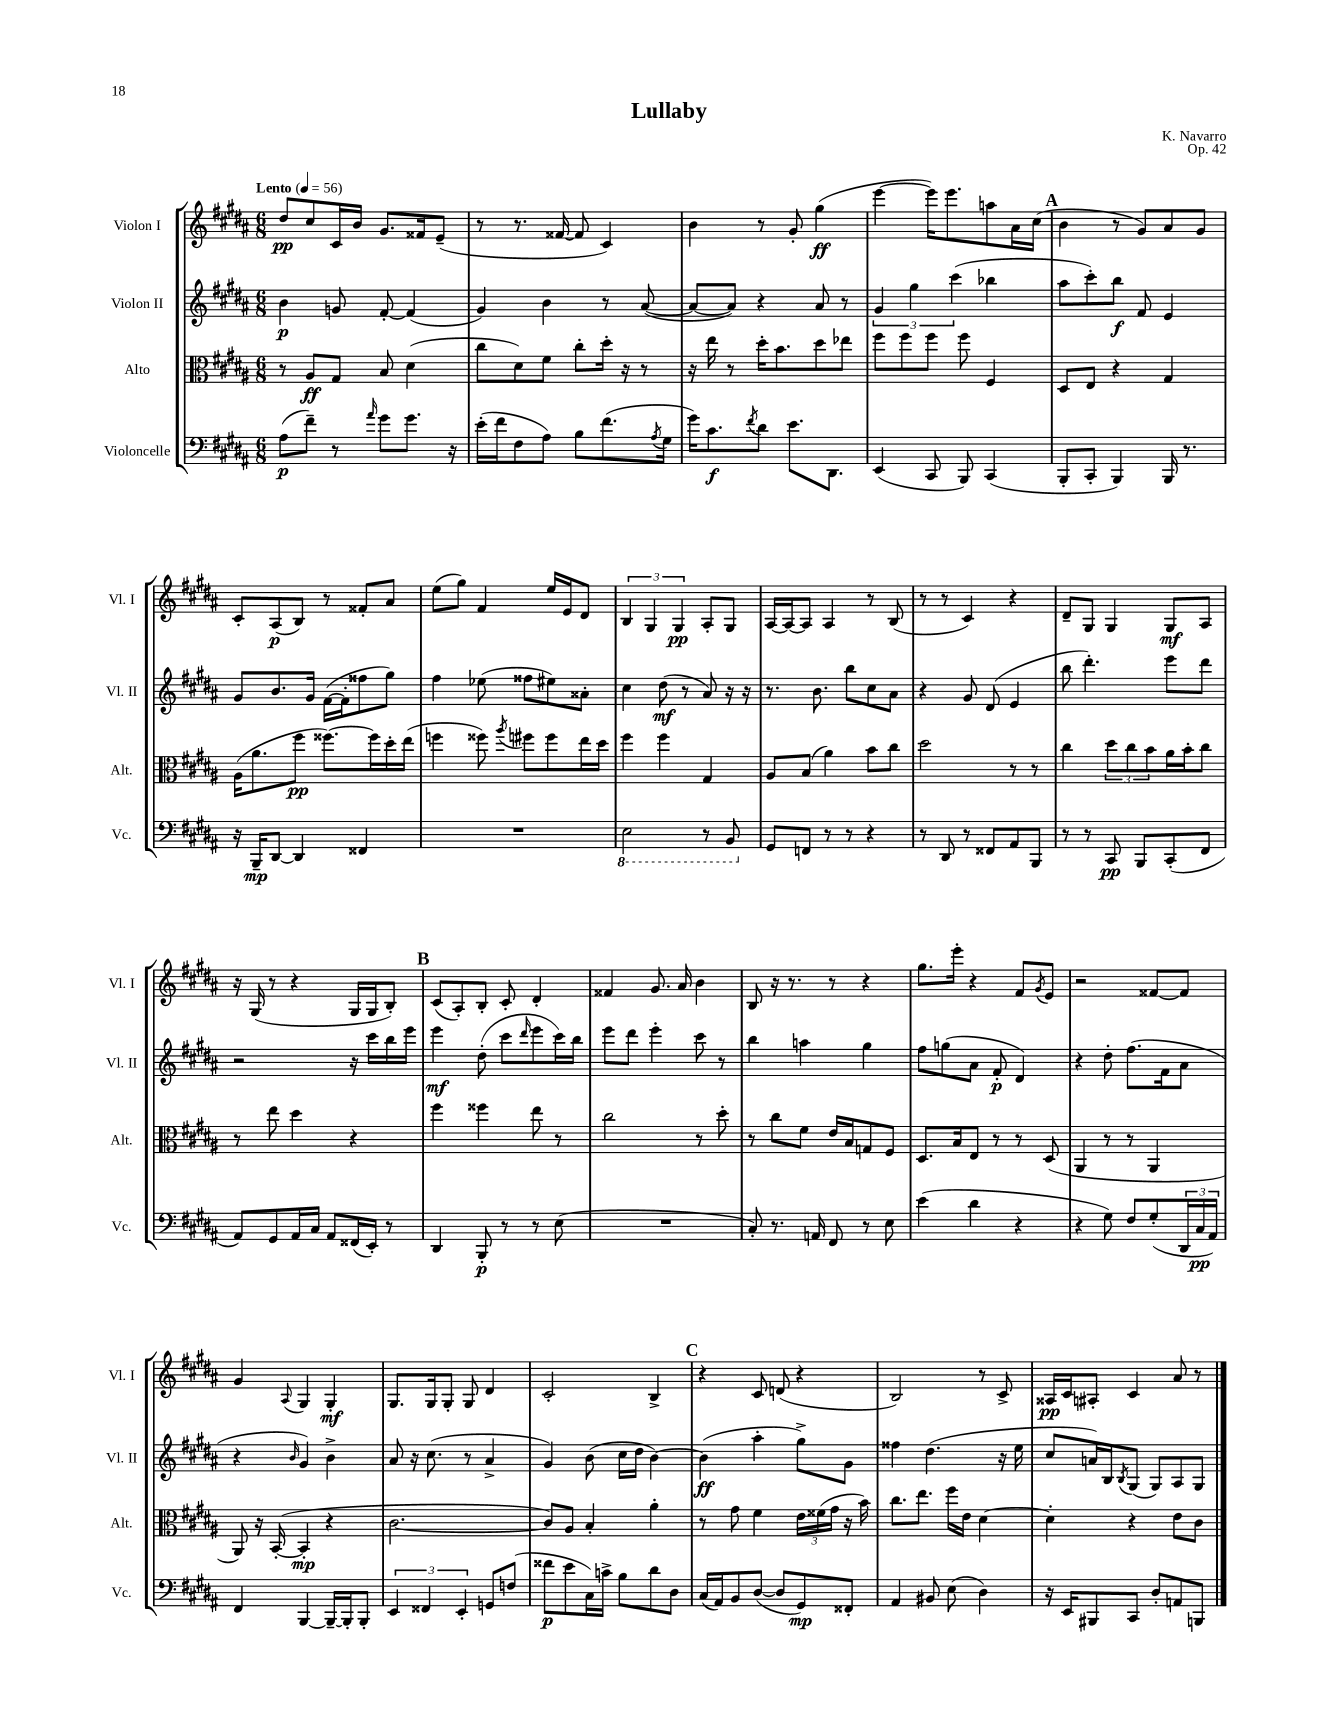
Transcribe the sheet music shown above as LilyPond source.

\header { title = "Lullaby" composer = "K. Navarro" opus = "Op. 42" }
<<
\new StaffGroup <<
\new Staff = "s0" \with { instrumentName = "Violon I" shortInstrumentName = "Vl. I" } {
    \clef treble \key b \major \numericTimeSignature \time 6/8 \tempo "Lento" 4 = 56
    dis''8\pp cis''8 cis'16 b'16 gis'8. fisis'16 e'8--( |
    r8 r8. fisis'16~ fisis'8 cis'4) |
    b'4 r8 gis'8-. gis''4\ff( |
    e'''4~ e'''16) e'''8. a''8 ais'16 cis''16( |
    \mark \markup { \bold "A" } b'4 r8 gis'8) ais'8 gis'8 |
    cis'8-. ais8\p( b8) r8 fisis'8-. ais'8 |
    e''8( gis''8) fis'4 e''16 e'16 dis'8 |
    \tuplet 3/2 { b4 gis4 gis4\pp } ais8-. gis8 |
    ais16~ ais16~ ais8 ais4 r8 b8( |
    r8 r8 cis'4) r4 |
    dis'8-- gis8 gis4 gis8\mf ais8 |
    r16 gis16( r8 r4 gis16 gis16 b8-.) |
    \mark \markup { \bold "B" } cis'8( ais8-.) b8-. cis'8-. dis'4-. |
    fisis'4 gis'8. ais'16 b'4 |
    b8 r16 r8. r8 r4 |
    gis''8. e'''16-. r4 fis'8 \acciaccatura { gis'8 } e'8 |
    r2 fisis'8~ fisis'8 |
    gis'4 \appoggiatura { ais8 } gis4 gis4-.\mf |
    gis8. gis16 gis8-. gis8 dis'4 |
    cis'2-. b4-> |
    \mark \markup { \bold "C" } r4 cis'8 d'8( r4 |
    b2) r8 cis'8-> |
    aisis16\pp cis'16 ais8-. cis'4 ais'8 r8 \bar "|." |
}
\new Staff = "s1" \with { instrumentName = "Violon II" shortInstrumentName = "Vl. II" } {
    \clef treble \key b \major \numericTimeSignature \time 6/8
    b'4\p g'8 fis'8~-. fis'4( |
    gis'4) b'4 r8 ais'8~( |
    ais'8~ ais'8) r4 ais'8 r8 |
    \tuplet 3/2 { gis'4 gis''4 cis'''4( } bes''4 |
    \mark \markup { \bold "A" } ais''8 cis'''8-.) b''8\f fis'8 e'4 |
    gis'8 b'8. gis'16 fis'16~( fis'16-. fisis''8 gis''8) |
    fis''4 ees''8( fisis''8 eis''8) aisis'8-. |
    cis''4 dis''8\mf( r8 ais'8) r16 r16 |
    r8. b'8. b''8 cis''8 ais'8 |
    r4 gis'8 dis'8( e'4 |
    b''8 dis'''4.-.) e'''8 dis'''8 |
    r2 r16 cis'''16 b''16 e'''16 |
    \mark \markup { \bold "B" } e'''4\mf dis''8-.( cis'''8 \grace { dis'''16 } e'''8 cis'''16) b''16 |
    e'''8 dis'''8 e'''4-. cis'''8 r8 |
    b''4 a''4 gis''4 |
    fis''8 g''8( ais'8 fis'8-.\p dis'4) |
    r4 dis''8-. fis''8.( fis'16 ais'8 |
    r4 \grace { b'16 } gis'4) b'4-> |
    ais'8 r16 cis''8.( r8 ais'4-> |
    gis'4) b'8( cis''16 dis''16 b'4~) |
    \mark \markup { \bold "C" } b'4\ff( ais''4-. gis''8->) gis'8 |
    fisis''4 dis''4.( r16 e''16 |
    cis''8 a'16) b16 \acciaccatura { b8 } gis8( gis8) ais8 gis8 \bar "|." |
}
\new Staff = "s2" \with { instrumentName = "Alto" shortInstrumentName = "Alt." } {
    \clef alto \key b \major \numericTimeSignature \time 6/8
    r8 ais8\ff gis8 b8 dis'4( |
    cis''8 dis'8) fis'8 cis''8-. dis''16-. r16 r8 |
    r16 e''16 r8 dis''16-. b'8. dis''8 ees''8 |
    fis''8 fis''8 fis''8 fis''8 fis4 |
    \mark \markup { \bold "A" } dis8 e8 r4 gis4 |
    ais16( ais'8. fis''8\pp fisis''8.~) fisis''16 dis''16-. e''16( |
    f''4 fisis''8) \acciaccatura { ais''8 } fis''8 fis''8 e''16 dis''16 |
    fis''4 fis''4 gis4 |
    ais8 b8( ais'4) b'8 cis''8 |
    dis''2 r8 r8 |
    cis''4 \tuplet 3/2 { dis''8 cis''8 b'8 } ais'16 b'16-. cis''8 |
    r8 e''8 dis''4 r4 |
    \mark \markup { \bold "B" } fis''4 fisis''4 e''8 r8 |
    cis''2 r8 dis''8-. |
    r8 cis''8 fis'8 e'16 b16 g8 fis8 |
    dis8. b16 e8 r8 r8 dis8( |
    ais,4 r8 r8 ais,4 |
    ais,8) r16 b,16~-.( b,4-.\mp r4 |
    cis'2.~ |
    cis'8) ais8 b4-. ais'4-. |
    \mark \markup { \bold "C" } r8 gis'8 fis'4 \tuplet 3/2 { e'16 fisis'16( gis'16 } r16 b'16) |
    cis''8. e''8. fis''16 e'16 dis'4~ |
    dis'4-. r4 e'8 cis'8 \bar "|." |
}
\new Staff = "s3" \with { instrumentName = "Violoncelle" shortInstrumentName = "Vc." } {
    \clef bass \key b \major \numericTimeSignature \time 6/8
    ais8\p( fis'8--) r8 \grace { ais'16 } gis'8 gis'8. r16 |
    e'16-.( fis'16 fis8 ais8) b8 fis'8.( \acciaccatura { ais8 } gis16 |
    gis'16) cis'8.\f \acciaccatura { fis'8 } dis'8 e'8. dis,8. |
    e,4( cis,8 b,,8) cis,4( |
    \mark \markup { \bold "A" } b,,8-. cis,8-. b,,4) b,,16 r8. |
    r16 b,,16--\mp dis,8~ dis,4 fisis,4 |
    R2. |
    \ottava #-1 e,2 r8 b,,8 \ottava #0 |
    gis,8 f,8 r8 r8 r4 |
    r8 dis,8 r8 fisis,8 ais,8 b,,8 |
    r8 r8 cis,8\pp b,,8 cis,8-.( fis,8 |
    ais,8) gis,8 ais,16 cis16 ais,8 fisis,16( e,16-.) r8 |
    \mark \markup { \bold "B" } dis,4 b,,8-.\p r8 r8 e8( |
    R2. |
    cis8-.) r8. a,16 fis,8 r8 e8 |
    e'4( dis'4 r4 |
    r4 gis8) fis8 gis8-.( \tuplet 3/2 { dis,16 cis16\pp ais,16) } |
    fis,4 b,,4~ b,,16~-- b,,16-. b,,8-. |
    \tuplet 3/2 { e,4 fisis,4 e,4-. } g,8 f8( |
    fisis'8\p e'8 cis16) c'16-> b8 dis'8 dis8 |
    \mark \markup { \bold "C" } cis16( ais,16) b,8 dis8~( dis8 gis,8\mp) fisis,8-. |
    ais,4 bis,8 e8( dis4) |
    r16 e,16 bis,,8 cis,8 dis8-. a,8 b,,8 \bar "|." |
}
>>
>>
\layout { \context { \Score \remove "Bar_number_engraver" } }
